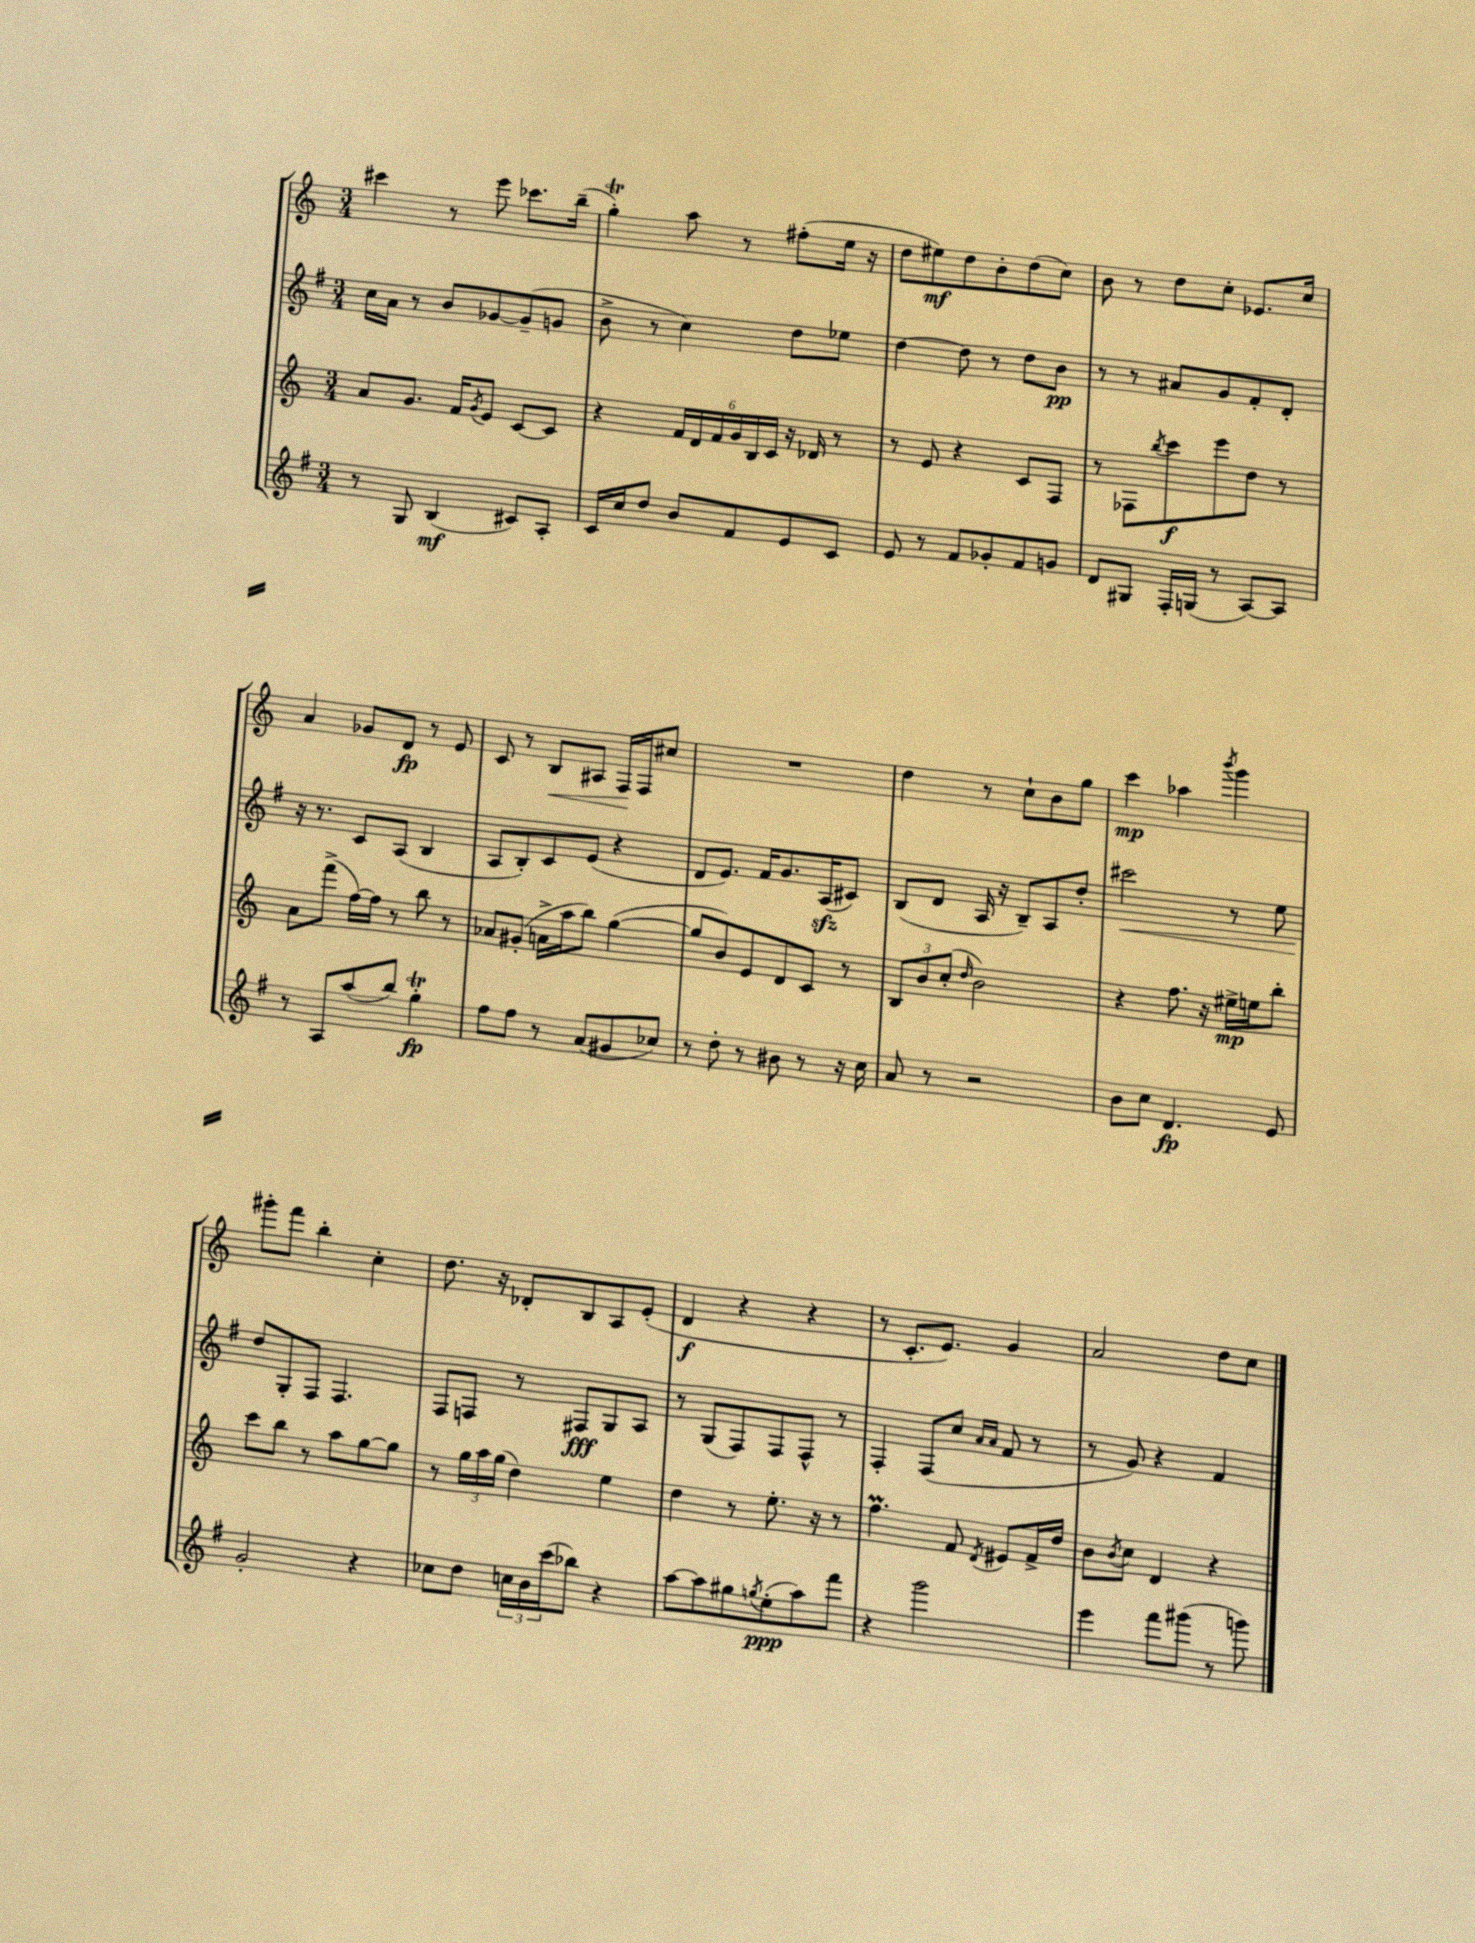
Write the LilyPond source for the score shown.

<<
\new StaffGroup <<
\new Staff = "s0" {
    \clef treble \key c \major \numericTimeSignature \time 3/4
    cis'''4 r8 e'''8 ces'''8. b''16--( |
    g''4-.\trill) a''8 r8 fis''8-.( e''16 r16 |
    d''8 eis''8\mf) d''8 b'8-. d''8( c''8) |
    b'8 r8 d''8 c''8-. ees'8. c''16 |
    a'4 ges'8 d'8\fp r8 e'8 |
    c'8 r8 b8\< ais8 f16\! f16 cis''8 |
    R2. |
    d''4 r8 c''8-! b'8 g''8 |
    c'''4\mp aes''4 \acciaccatura { b'''8 } g'''4 |
    gis'''8-. f'''8 b''4-. c''4-. |
    d''8. r16 des'8-. b8 a8 e'8-.( |
    d'4\f r4 r4 |
    r8 c'8.-. e'8.) g'4 |
    a'2 d''8 c''8 \bar "|." |
}
\new Staff = "s1" {
    \clef treble \key g \major \numericTimeSignature \time 3/4
    c''16 a'16 r8 b'8 ges'8~ ges'8--( g'8 |
    b'8-> r8 c''4) d''8 ees''8 |
    d''4~ d''8 r8 d''8 b'8\pp |
    r8 r8 ais'8 g'8 fis'8-. d'8-. |
    r16 r8. c'8 a8( b4 |
    a8 b8-.) c'8 e'8( r4 |
    d'8 e'8.) fis'16 g'8. a16\sfz( cis'8) |
    b8( d'8 a16 r16 b8--) a8 d''8-. |
    cis'''2\< r8 e''8 |
    d''8\! g8-. fis8 fis4. |
    fis8 f8 r8 fis8\fff g8 a8 |
    r8 g8( fis8) fis8 fis8-^ r8 |
    fis4-. fis8( c''8 \grace { a'16 a'16 } fis'8 r8 |
    r8 g'8) r4 fis'4 \bar "|." |
}
\new Staff = "s2" {
    \clef treble \key c \major \numericTimeSignature \time 3/4
    a'8 g'8. f'16 \acciaccatura { g'8 } e'8 c'8~ c'8 |
    r4 \tuplet 6/4 { f'16 d'16 f'16 g'16 b16 c'16 } r16 des'16 r8 |
    r8 e'8 r4 c'8 f8 |
    r8 fes8 \acciaccatura { b''8 } c'''8\f e'''8 d''8 r8 |
    a'8 f'''8->( f''16~) f''16 r8 b''8 r8 |
    aes'8 gis'8-.( a'16-> a''16 b''8) g''4~( |
    g''8 b'8) e'8 d'8 c'8 r8 |
    \tuplet 3/2 { b8 b'8 c''8-.( } \grace { d''16 } b'2) |
    r4 f''8. r16 eis''16->\mp e''16 b''8-. |
    c'''8 b''8 r8 a''8 g''8~ g''8 |
    r8 \tuplet 3/2 { g''16 a''16 g''16( } d''4) e''4 |
    d''4 r8 e''8.-. r16 r8 |
    f''4.\prall f'8 \acciaccatura { d'8 } eis'8 f'16-> d''16 |
    b'8 \acciaccatura { b'8 } c''8 d'4 r4 \bar "|." |
}
\new Staff = "s3" {
    \clef treble \key g \major \numericTimeSignature \time 3/4
    r8 g8 b4\mf( cis'8) a8-. |
    c'16 c''16 d''8 b'8 fis'8 e'8 c'8 |
    e'8 r8 fis'8 ges'8-. fis'8 g'8 |
    d'8 gis8 fis16-. g16( r8 a8~) a8 |
    r8 a8 a''8( b''8) g''4-.\trill\fp |
    fis''8 fis''8 r8 a'8( gis'8 ces''8) |
    r8 d''8-. r8 bis'8 r8 r16 c''16 |
    a'8 r8 r2 |
    b'8 c''8 d'4.\fp e'8 |
    g'2-. r4 |
    ces''8 d''8 \tuplet 3/2 { c''16 b'16 c'''16( } bes''8) r4 |
    a''8~ a''8 gis''8 \acciaccatura { g''8 } e''8-.\ppp( a''8) fis'''8 |
    r4 g'''2 |
    e'''4 fis'''8 gis'''8( r8 g'''8) \bar "|." |
}
>>
>>
\layout { \context { \Score \remove "Bar_number_engraver" } }
